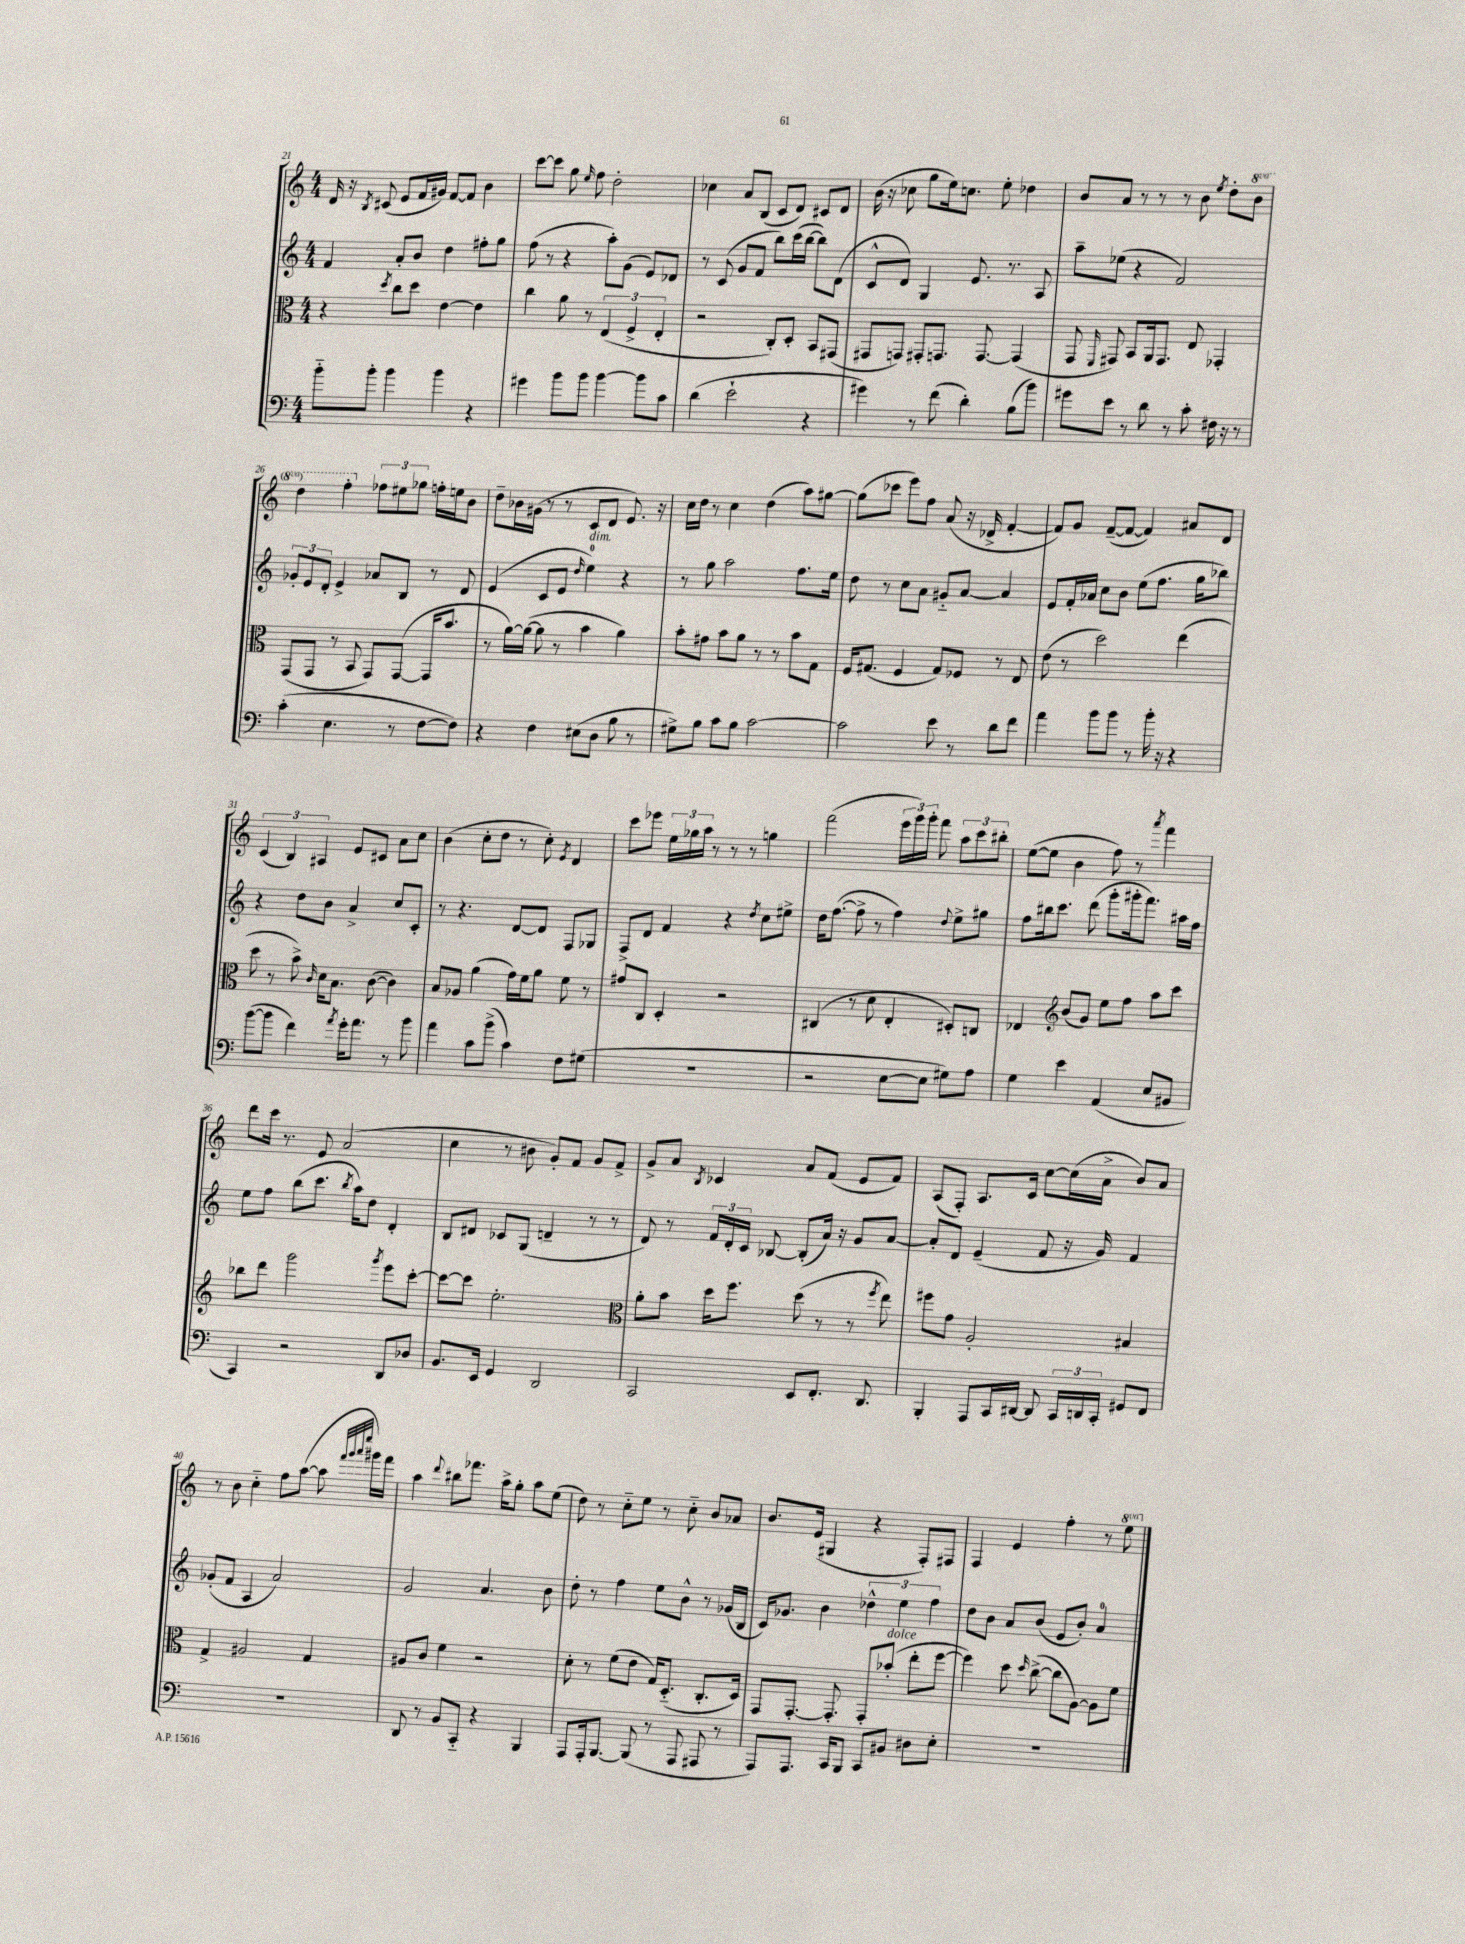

**kern	**kern	**kern	**kern
*staff4	*staff3	*staff2	*staff1
*clefF4	*clefC3	*clefG2	*clefG2
*k[]	*k[]	*k[]	*k[]
*M4/4	*M4/4	*M4/4	*M4/4
8b'~	4r	4f	16d
.	.	.	16r
.	.	.	8qB
8b'	.	.	(8c#
.	8qdd	.	.
4b	8cc	8a'	8e
.	8dd	8b	16f
.	.	.	16g#)
4b	[4e	4dd	[8f
.	.	.	8f]
4r	4e]	8ff#'	4b
.	.	8gg	.
=	=	=	=
4g#	4cc	(8ff	[8ccc
.	.	8r	8ccc]
8b	8a	4r	8gg
.	.	.	16qqee
8b	8r	.	8ff
[4b	(6E	8aa')	2dd'
.	.	(8g	.
.	6F^	.	.
8b]	.	8e)	.
.	6E'	.	.
8c	.	8d-	.
=	=	=	=
(4d	2r	8r	4cc-
.	.	(8c	.
2e`	.	8g	8a
.	.	8f	(8B
.	8C')	8bb)	8c
.	8D'	(16ccc	8d)
.	.	[16bb	.
4r	8BB	8bb])	8c#
.	(8GG#	(8d	8d
=	=	=	=
4g#)	8GG#	8c^^	(16b
.	.	.	16r
.	8GG)	8d)	8cc-
8r	8GG#'	4G	8gg
(8f	8.GG	.	16ee)
.	.	.	8.cc
4d')	.	8.e	.
.	[8.GG	.	.
.	.	.	8ee'
.	.	8.r	.
(8B	(4GG]	.	4dd-
8b)	.	8A	.
=	=	=	=
8g#	8GG	8aa~	8b
.	16qqFF	.	.
8e	8GG#)	(8ee-	8a
8r	8BB	4r	8r
8d	16AA	.	8r
.	8.GG#	.	.
8r	.	2f)	8r
8c'	8E	.	8b
.	.	.	8qee
16F#	4GG-'	.	8dd'
16r	.	.	.
8r	.	.	8bb
=	=	=	=
(4c'	(8GG	12g-'	4ddd
.	.	12e	.
.	8GG	.	.
.	.	12d'	.
4.E	8r	4e^	4fff'
.	8BB	.	.
.	8GG)	8a-	12ff-
.	.	.	12ee#
8r	([8GG	8B	.
.	.	.	12gg-
[8F	16GG]	8r	16ff'
.	8.b	.	16ee
8F])	.	8d	8b
=	=	=	=
4r	8r	(4e	8dd~
.	[16a)	.	16b-
.	(16a_	.	(16g#
4F	8a]	8c	8r
.	8r	8e	8r
.	.	16qqdd	.
(8E#	4b	4ee)	8c
8D	.	.	8d
8B	4a)	4r	8.e)
8r	.	.	.
.	.	.	16r
=	=	=	=
8G#^)	8b'	8r	16cc
.	.	.	16dd
8B	8g#	8gg	8r
8c	8b	2aa	4cc
8B	8a	.	.
[2c	8r	.	(4dd
.	8r	.	.
.	8b	8.ff	8aa)
.	8G	.	[8gg#
.	.	16ee	.
=	=	=	=
2c]	16F	8dd	(8gg#]
.	(8.G#	.	.
.	.	8r	8ccc-
.	4F	8cc	8eee)
.	.	8a	8ff
8e	8G#)	8g#'~	(8a
8r	8F-	[8a	16r
.	.	.	16d-^
8d	8r	4a]	[4f'
8f	8E	.	.
=	=	=	=
4a	(8e	8e	8f])
.	8r	16f'	8g
.	.	16a-	.
8b	2dd)	8cc	([8f~
8b	.	8b	8f_
8r	.	(8ee	4f])
16b'	.	8.ff	.
16r	.	.	.
4r	(4ee	.	8a#
.	.	16gg	.
.	.	8bb-)	8d
=	=	=	=
([8b	8dd	4r	(6c
8b]	8r	.	.
.	.	.	6B)
4f)	8b^)	8dd	.
.	.	.	6A#
.	16qqc	.	.
.	16d	8b	.
.	8.B	.	.
8qa	.	.	.
16g'	.	4a^	8e
8.a	.	.	.
.	([8c	.	8c#
8r	4c])	8cc	8a
8b	.	8c'	8cc
=	=	=	=
4a	8B	8r	(4b
.	8A-	4.r	.
8c	(4a	.	8cc'
(8b^	.	.	8dd
4c)	16g)	[8d	8r
.	16f	.	.
.	8a	8d]	8cc')
.	.	.	8qe
8F	8f	8F	4d
(8G#	8r	8G-	.
=	=	=	=
1r	8g#	8F^	8ccc
.	8C	8d	8eee-
.	4D'	4f	24ee
.	.	.	24gg-
.	.	.	24aa
.	.	.	8r
.	2r	4r	8r
.	.	.	8r
.	.	8qdd	.
.	.	8cc	4gg
.	.	8ee#^	.
=	=	=	=
2r	(4C#	16dd	(2fff
.	.	([8.ff	.
.	8r	8ff^]	.
.	8d	8r	.
[8E	4E'	4ff)	24eee
.	.	.	24ggg)
.	.	.	24ggg'
8E]	.	.	8fff
.	.	8qqdd	.
8G#)	8D#')	8ee^	12aa
.	.	.	12ccc
8A	8C	8gg#	.
.	.	.	12bb#'
=	=	=	=
4G	4E-	8ff	([8ee
.	.	16bb#	8ee]
.	.	8.ccc	.
*	*clefG2	*	*
4e	(8b	.	4b
.	8g)	(8ddd	.
(4AA	8ee	8ggg'	8ff)
.	8ff	16ggg#'	8r
.	.	8.fff)	.
.	.	.	8qaaa
8E	8aa	.	4fff
8BB#	8ccc	16aa#	.
.	.	16ff	.
=	=	=	=
4CC)	8bb-	8ee	8ddd
.	8ddd	8ff	16ccc
.	.	.	8.r
2r	2ggg	(8bb	.
.	.	8.ccc	8e
.	.	.	(2a
.	.	8qbb	.
.	.	16aa)	.
.	.	8dd	.
.	8qggg	.	.
8DD	8eee	4d'	.
8D-	[8ccc'	.	.
=	=	=	=
8.BB	8ccc_	8B	4cc
.	8ccc]	8d#	.
16EE	.	.	.
4GG	2.ee'	8c-	8r
.	.	(8G	8b#
2DD	.	4d~	8g')
.	.	.	8f
.	.	8r	8g
.	.	8r	8f^
=	=	=	=
*	*clefC3	*	*
2CC	8a'	8d)	8g^
.	8b	8r	8a
.	.	.	8qB
.	16dd	24f	4c-
.	.	24d'	.
.	8.ff	.	.
.	.	24c	.
.	.	[8B-	.
8EE	(8dd	(8B-']	8a
8.FF'	8r	16a)	(8f
.	.	16r	.
.	8r	8g	8e
8.DD	.	.	.
.	8qff	.	.
.	8ee)	[8a	8f)
=	=	=	=
4BBB'	8ff#	8a']	(8A
.	8g	8d	8F')
8AAA	2A'	(4e~	8.A
16CC	.	.	.
[16DD#	.	.	16c
8DD#]	.	8f	[8cc
24CC	.	16r	(16cc]
24DD	.	.	.
.	.	16g)	16a^
24CC'	.	.	.
8GG#	4B#	4f	8b)
8FF	.	.	8a
=	=	=	=
1r	4G^	(8g-'	8r
.	.	8f	8b
.	2A#	4A	4cc'~
.	.	2a)	8ff
.	.	.	([8aa
.	4G	.	8aa]
.	.	.	32qqfff
.	.	.	32qqggg
.	.	.	32qqaaa
.	.	.	32qqeeee
.	.	.	16ggg#)
.	.	.	16fff
=	=	=	=
8DD	8A#	2g	4aa
8r	8c	.	.
.	.	.	8qqddd
8BB	4f	.	8bb#
8CC'~	.	.	8.fff-
4r	2r	4.a	.
.	.	.	16aa^
.	.	.	8gg'
4BBB	.	.	8aa
.	.	8b	(8ee
=	=	=	=
8AAA	8d'	8dd'	8dd)
16AAA'	8r	8r	8r
[8.BBB	.	.	.
.	(8f	4ff	8cc'~
(8BBB]	8e	.	8ee
8r	16G)	8ee	8r
.	(8.D'~	.	.
8AAA	.	8b^^	8cc'~
8AAA#	8.C'	8r	8b
8r	.	(16g-	8a-
.	16D)	16B	.
=	=	=	=
8AAA)	8GG	16c)	8.b
.	.	8.g-	.
8.AAA	[8.GG'	.	.
.	.	.	(16e
.	.	4b	4G#
16CC	8.GG']	.	.
8BBB	.	.	.
8CC	8GG'	6dd-^^	4r
8BB#	(8b-'	.	.
.	.	6ee	.
8D#	8ee'	.	8F')
.	.	6ff	.
8E'	[8ff	.	8F#
=	=	=	=
1r	4ff])	8dd	4F
.	.	8b	.
.	8dd	8a	4e
.	16qqdd	.	.
.	([8cc^	(8b	.
.	8cc]	8e	4ff'
.	[8A)	8b')	.
.	8A]	4a	8r
.	8f	.	8eee
==	==	==	==
*-	*-	*-	*-
